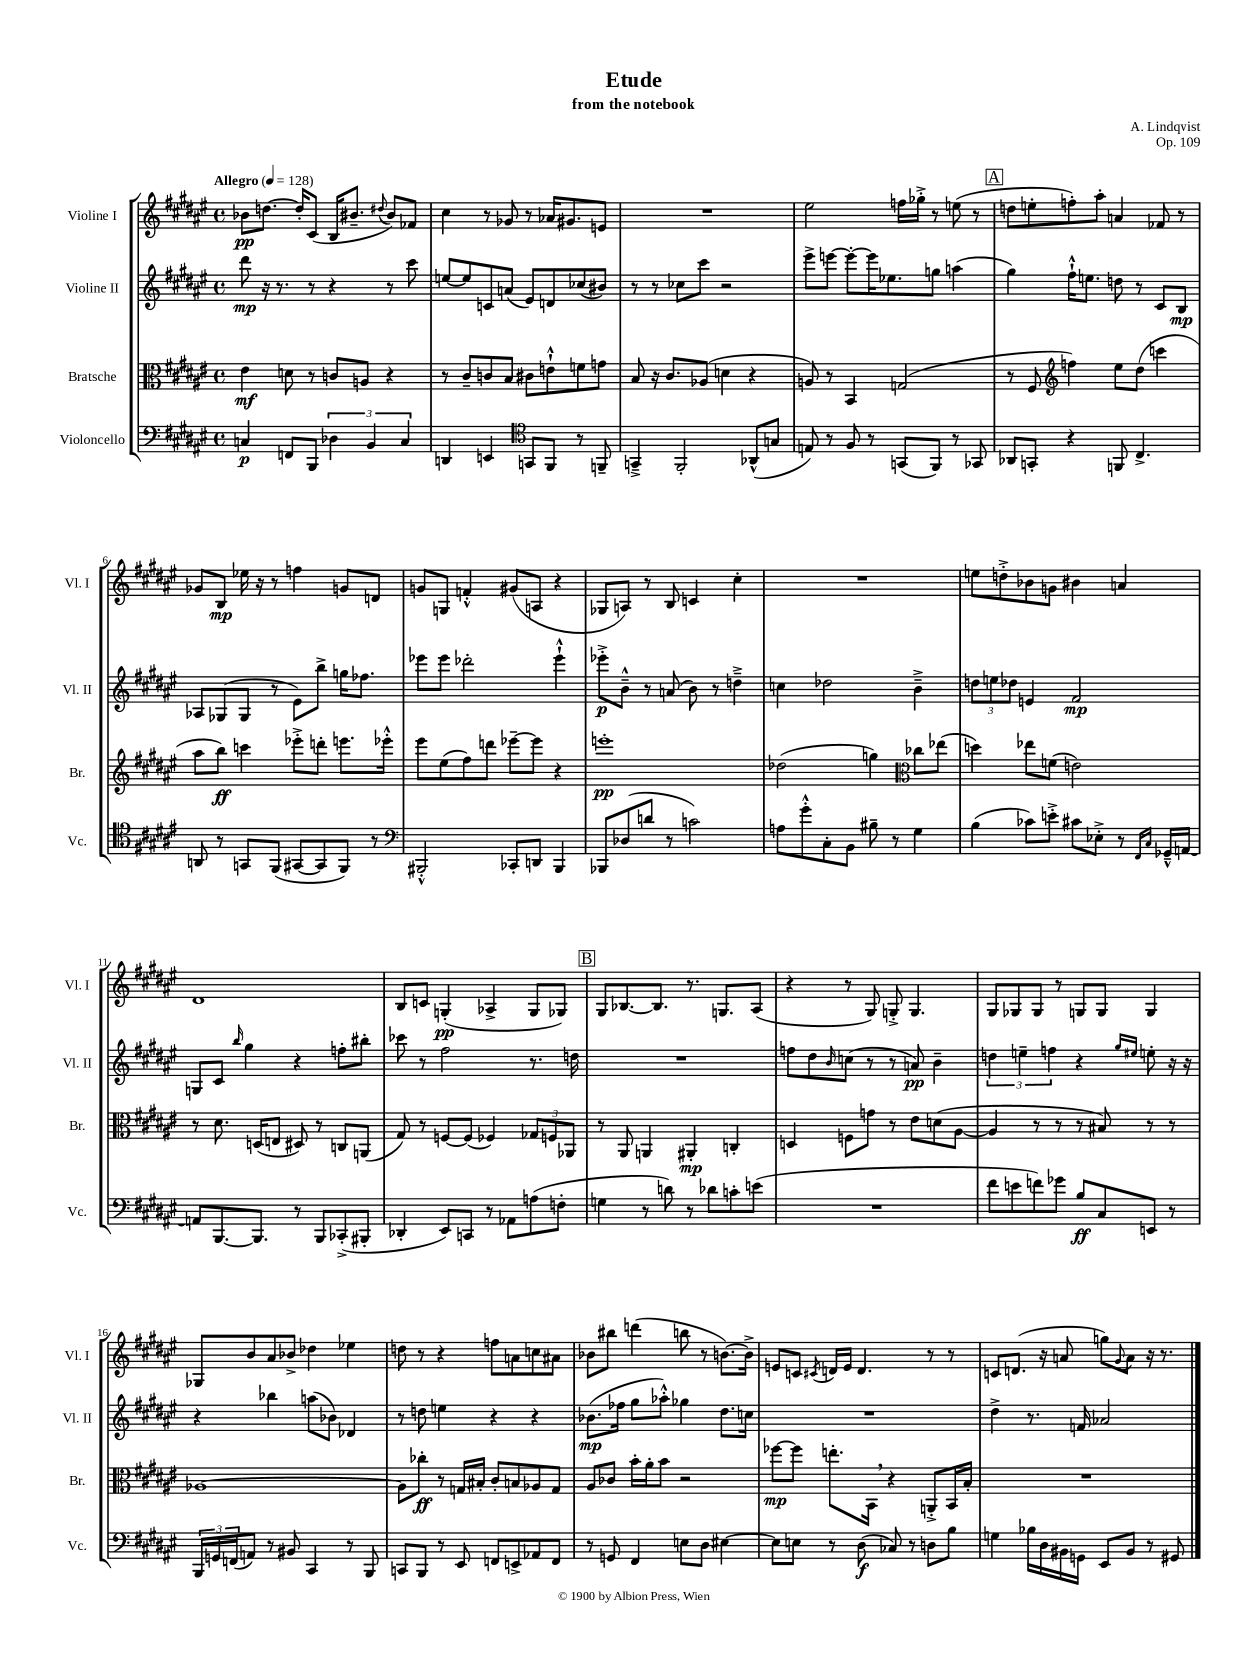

**kern	**dynam	**kern	**dynam	**kern	**dynam	**kern	**dynam
*part4	*part4	*part3	*part3	*part2	*part2	*part1	*part1
*staff4	*staff4	*staff3	*staff3	*staff2	*staff2	*staff1	*staff1
*I"Violoncello	*	*I"Bratsche	*	*I"Violine II	*	*I"Violine I	*
*I'Vc.	*	*I'Br.	*	*I'Vl. II	*	*I'Vl. I	*
*clefF4	*	*clefC3	*	*clefG2	*	*clefG2	*
*k[f#c#g#d#a#e#]	*	*k[f#c#g#d#a#e#]	*	*k[f#c#g#d#a#e#]	*	*k[f#c#g#d#a#e#]	*
*M4/4	*	*M4/4	*	*M4/4	*	*M4/4	*
*met(c)	*	*met(c)	*	*met(c)	*	*met(c)	*
*MM128	*	*MM128	*	*MM128	*	*MM128	*
=1	=1	=1	=1	=1	=1	=1	=1
!	!	!	!	!	!	!LO:TX:a:B:t=Allegro	!
4Cn/	p	4e#\	mf	8ddd#\	mp	8b-X\L	pp
.	.	.	.	16r	.	[8.ddn\J	.
.	.	.	.	8.r	.	.	.
8FFn/L	.	8dn\	.	.	.	.	.
.	.	.	.	.	.	16dd'/KL]	.
8BBB/J	.	8r	.	8r	.	(8c#/J	.
6D-X\	.	8cn/L	.	4r	.	16B/KL	.
.	.	.	.	.	.	8.b#X~/J	.
.	.	8An/J	.	.	.	.	.
6BB/	.	.	.	.	.	.	.
.	.	.	.	.	.	8qqdd#X/	.
.	.	4r	.	8r	.	8b#/L)	.
6C/	.	.	.	.	.	.	.
.	.	.	.	8ccc#\	.	8f-X/J	.
=2	=2	=2	=2	=2	=2	=2	=2
4DDn/	.	8r	.	[8een/L	.	4cc#\	.
.	.	8c#~/L	.	8ee/]	.	.	.
4EEn/	.	8cn/	.	8cn/	.	8r	.
.	.	8B/J	.	(8an/J	.	8g-X/	.
*clefC4	*	*	*	*	*	*	*
8GGn/L	.	8c#X\L	.	8e#/L)	.	8r	.
8FF#/J	.	8en`^^\	.	8dn/	.	16a-X/KL	.
.	.	.	.	.	.	8.g#X/	.
8r	.	8fn\	.	(8cc-X/	.	.	.
8FFn~/	.	8gn\J	.	8b#X/J)	.	8en/J	.
=3	=3	=3	=3	=3	=3	=3	=3
4GGn~^/	.	8B/	.	8r	.	1r	.
.	.	16r	.	8r	.	.	.
.	.	8.c#/L	.	.	.	.	.
2FF#'/	.	.	.	8cc-X\L	.	.	.
.	.	(8A-X/J	.	8ccc#\J	.	.	.
.	.	4dn\	.	2r	.	.	.
(8AA-X^^/L	.	4r	.	.	.	.	.
8Gn/J	.	.	.	.	.	.	.
=4	=4	=4	=4	=4	=4	=4	=4
8En/)	.	8An/)	.	8eee#^\L	.	2ee#\	.
8r	.	8r	.	[8eeen\J	.	.	.
8F#/	.	4BB/	.	8eee'\L_	.	.	.
8r	.	.	.	16eee\K]	.	.	.
.	.	.	.	8.ee-X\	.	.	.
(8GGn/L	.	(2Gn/	.	.	.	16ffn\LL	.
.	.	.	.	.	.	16gg-X'^\JJ	.
8FF#/J)	.	.	.	8ggn\J	.	8r	.
8r	.	.	.	(4aan\	.	(8een\	.
8GG-X/	.	.	.	.	.	8r	.
!!LO:REH:place=s1:t=A
=5	=5	=5	=5	=5	=5	=5	=5
8AA-X/L	.	8r	.	4gg#\)	.	8ddn\L	.
8GGn'/J	.	8F#/	.	.	.	8een'\	.
*	*	*clefG2	*	*	*	*	*
4r	.	4ffn\)	.	16ff#`^^\KL	.	8ffn'\)	.
.	.	.	.	8.een\J	.	.	.
.	.	.	.	.	.	8aa#'\J	.
8FFn/	.	8ee#\L	.	8ddn\	.	4an/	.
4.C#^/	.	(8dd#\J	.	8r	.	.	.
.	.	4cccn\	.	8c#/L	.	8f-X/	.
.	.	.	.	8B/J	mp	8r	.
!!LO:LB:g=z
=6	=6	=6	=6	=6	=6	=6	=6
8AAn/	.	8aa#\L	.	8A-X/L	.	8g-X/L	.
8r	.	8bb\J)	ff	(8G-X/	.	8B/J	mp
8GGn/L	.	4cccn\	.	8G-/J	.	16ee-X\	.
.	.	.	.	.	.	16r	.
(8FF#/J	.	.	.	8r	.	8r	.
[8GG#X/L	.	8eee-X'^\L	.	8e#\L)	.	4ffn\	.
8GG#/]	.	8dddn'\J	.	8bb^\J	.	.	.
8FF#/J)	.	8.eeen\L	.	16ggn\KL	.	8gn/L	.
.	.	.	.	8.ff-X\J	.	.	.
8r	.	.	.	.	.	8dn/J	.
.	.	16eee-X'^^\Jk	.	.	.	.	.
=7	=7	=7	=7	=7	=7	=7	=7
*clefF4	*	*	*	*	*	*	*
2BBB#X'^^/	.	8eee#\L	.	8eee-X\L	.	8gn/L	.
.	.	(8ee#\	.	8eee-\J	.	8Gn/J	.
.	.	8ff#\)	.	2ddd-X'\	.	4fn'^^/	.
.	.	8dddn\J	.	.	.	.	.
8CC-X'/L	.	[8eee-X~\L	.	.	.	(8g#X/L	.
8DDn/J	.	8eee-\J]	.	.	.	8An/J	.
4BBB#/	.	4r	.	4eee-`^^\	.	4r	.
=8	=8	=8	=8	=8	=8	=8	=8
8BBB-X/L	.	1eeen'	pp	8eee-X'^\L	p	8G-X/L	.
(8D-X/	.	.	.	8b~^^\J	.	8An/J)	.
8dn/J	.	.	.	8r	.	8r	.
8r	.	.	.	(8an/	.	8B/	.
2cn\)	.	.	.	8b\)	.	4cn/	.
.	.	.	.	8r	.	.	.
.	.	.	.	4ddn~^\	.	4cc#'\	.
=9	=9	=9	=9	=9	=9	=9	=9
8An\L	.	(2dd-X\	.	4ccn\	.	1r	.
8g#'^^\	.	.	.	.	.	.	.
8C#'\	.	.	.	2dd-X\	.	.	.
8BB\J	.	.	.	.	.	.	.
8B#X~\	.	4ggn\)	.	.	.	.	.
8r	.	.	.	.	.	.	.
*	*	*clefC3	*	*	*	*	*
4G#\	.	8cc-X\L	.	4b~^\	.	.	.
.	.	(8ee-X\J	.	.	.	.	.
=10	=10	=10	=10	=10	=10	=10	=10
(4B\	.	4ddn\)	.	12ddn\L	.	8een\L	.
.	.	.	.	12een\	.	.	.
.	.	.	.	.	.	8ddn'^\	.
.	.	.	.	12dd-X\J	.	.	.
8c-X\L)	.	8ee-X\L	.	4en/	.	8b-X\	.
8en'^\J	.	(8fn\J	.	.	.	8gn\J	.
8c#X\L	.	2en\)	.	2f#/	mp	4b#X\	.
8E-X'^\J	.	.	.	.	.	.	.
8r	.	.	.	.	.	4an/	.
16qqFF#/LL	.	.	.	.	.	.	.
16qqC#/JJ	.	.	.	.	.	.	.
16GG-X~^^/LL	.	.	.	.	.	.	.
[16AAn/JJ	.	.	.	.	.	.	.
!!LO:LB:g=z
=11	=11	=11	=11	=11	=11	=11	=11
8AAn/L]	.	8r	.	8Gn/L	.	1d#	.
[8.BBB/	.	8.d#\	.	8c#/J	.	.	.
.	.	.	.	16qqbb/	.	.	.
.	.	.	.	4gg#\	.	.	.
8.BBB/J]	.	(16Dn/KL	.	.	.	.	.
.	.	8En/J	.	.	.	.	.
8r	.	8D#X/)	.	4r	.	.	.
8BBB/L	.	8r	.	.	.	.	.
(8CC-X'^/	.	8Cn/L	.	8ffn'\L	.	.	.
8BBB#X'/J	.	(8AAn/J	.	8bb#X'\J	.	.	.
=12	=12	=12	=12	=12	=12	=12	=12
4DD-X'/	.	8G#/)	.	8ccc-X\	.	8B/L	.
.	.	8r	.	8r	.	8cn/J	.
8EE#/L)	.	[8Fn/L	.	2ff#\	.	(4Gn'/	pp
8CCn/J	.	(8F/J]	.	.	.	.	.
8r	.	4F-X/)	.	.	.	4A-X^/	.
8AA-X\L	.	.	.	.	.	.	.
(8An\	.	12G-X/L	.	8.r	.	8G/L	.
.	.	12Fn/	.	.	.	.	.
8Fn'\J	.	.	.	.	.	8G-X/J)	.
.	.	12AA-X/J	.	.	.	.	.
.	.	.	.	16ddn\	.	.	.
!!LO:REH:place=s1:t=B
=13	=13	=13	=13	=13	=13	=13	=13
4Gn\	.	8r	.	1r	.	8G#/L	.
.	.	8AA#/	.	.	.	[8.B-X/	.
8r	.	4AAn/	.	.	.	.	.
.	.	.	.	.	.	8.B-/J]	.
8dn\)	.	.	.	.	.	.	.
8r	.	4AA#X'/	mp	.	.	8.r	.
8d-X\L	.	.	.	.	.	.	.
.	.	.	.	.	.	8.Gn/L	.
8cn'\	.	4Cn'/	.	.	.	.	.
(8en\J	.	.	.	.	.	(8A#/J	.
=14	=14	=14	=14	=14	=14	=14	=14
1r	.	4Dn/	.	8ffn\L	.	4r	.
.	.	.	.	8dd#\	.	.	.
.	.	.	.	16qqb/	.	.	.
.	.	8Fn\L	.	(8ccn\J	.	8r	.
.	.	8gn\J	.	8r	.	8G#/)	.
.	.	8r	.	8r	.	8Gn'^/	.
.	.	8e#\L	.	8an/)	pp	4.G/	.
.	.	(8dn\	.	4b~\	.	.	.
.	.	[8A#\J	.	.	.	.	.
=15	=15	=15	=15	=15	=15	=15	=15
8f#\L	.	4A#/]	.	6ddn\	.	8G#/L	.
8en\	.	.	.	.	.	8G-X/	.
.	.	.	.	6een~\	.	.	.
8fn\)	.	8r	.	.	.	8G-/J	.
.	.	.	.	6ffn\	.	.	.
8g-X\J	.	8r	.	.	.	8r	.
8B/L	ff	8r	.	4r	.	8Gn/L	.
8C#/	.	8B#X/)	.	.	.	8G/J	.
.	.	.	.	16qqgg#/LL	.	.	.
.	.	.	.	16qqee#X/JJ	.	.	.
8EEn/J	.	8r	.	8een'\	.	4G/	.
8r	.	8r	.	16r	.	.	.
.	.	.	.	16r	.	.	.
!!LO:LB:g=z
=16	=16	=16	=16	=16	=16	=16	=16
24BBB/LL	.	[1A-X	.	4r	.	8G-X/L	.
24GGn/	.	.	.	.	.	.	.
(24FFn/J	.	.	.	.	.	.	.
8AAn/J)	.	.	.	.	.	8b/	.
8r	.	.	.	4bb-X\	.	8a#/	.
8BB#X/	.	.	.	.	.	8b-X^/J	.
4CC#/	.	.	.	(8aan\L	.	4dd-X\	.
.	.	.	.	8b-X\J)	.	.	.
8r	.	.	.	4d-X/	.	4ee-X\	.
8BBB/	.	.	.	.	.	.	.
=17	=17	=17	=17	=17	=17	=17	=17
8CCn/L	.	8A-\L]	.	8r	.	8ddn\	.
8BBB/J	.	8cc-X'\J	ff	8ddn\	.	8r	.
8r	.	8r	.	4een\	.	4r	.
8EE#/	.	16Gn/LL	.	.	.	.	.
.	.	16B#X'/JJ	.	.	.	.	.
8FFn/L	.	8c#'/L	.	4r	.	8ffn\L	.
8EEn^/	.	8Bn/	.	.	.	8an\	.
8AA-X/	.	8A-X/	.	4r	.	8ccn\	.
8FF/J	.	8G/J	.	.	.	8a#X\J	.
=18	=18	=18	=18	=18	=18	=18	=18
8r	.	8A#/L	.	(8.b-X\L	mp	8b-X\L	.
8GGn/	.	8c-X/J	.	.	.	8bb#X\J	.
.	.	.	.	16ff-X\Jk	.	.	.
4FF#/	.	16b'\LL	.	8gg#\L	.	(4dddn\	.
.	.	16a#'\J	.	.	.	.	.
.	.	8b\J	.	8aa-X'^^\J)	.	.	.
8En\L	.	2r	.	4gg-X\	.	8bbn\	.
8D#\J	.	.	.	.	.	8r	.
[4E#X\	.	.	.	8.dd#\L	.	[8.bn\L)	.
.	.	.	.	16ccn\Jk	.	16b^\Jk]	.
=19	=19	=19	=19	=19	=19	=19	=19
8E#\L]	.	[8ff-X\L	mp	1r	.	8en/L	.
8En\J	.	8ff-\J]	.	.	.	8cn/J	.
.	.	.	.	.	.	8qc#X/	.
8r	.	8.een'\L	.	.	.	16dn/LL	.
.	.	.	.	.	.	16e/JJ	.
(8D#\	f	.	.	.	.	4.d/	.
.	.	16BB,\Jk	.	.	.	.	.
8C-X/)	.	4r	.	.	.	.	.
8r	.	.	.	.	.	.	.
8Dn\L	.	8AAn'^/L	.	.	.	8r	.
8B\J	.	16BB/L	.	.	.	8r	.
.	.	16B'/JJ	.	.	.	.	.
=20	=20	=20	=20	=20	=20	=20	=20
4Gn\	.	1r	.	4dd#^\	.	8cn/L	.
.	.	.	.	.	.	(8.dn/J	.
16B-X\LL	.	.	.	8.r	.	.	.
16D#\	.	.	.	.	.	16r	.
16BB#X\	.	.	.	.	.	8an/	.
16GGn\JJ	.	.	.	16fn/	.	.	.
8EE#/L	.	.	.	2a-X/	.	8ggn\L)	.
.	.	.	.	.	.	8qqg#/	.
8BB#/J	.	.	.	.	.	8a\J	.
8r	.	.	.	.	.	16r	.
.	.	.	.	.	.	8.r	.
8GG#X/	.	.	.	.	.	.	.
==	==	==	==	==	==	==	==
*-	*-	*-	*-	*-	*-	*-	*-
